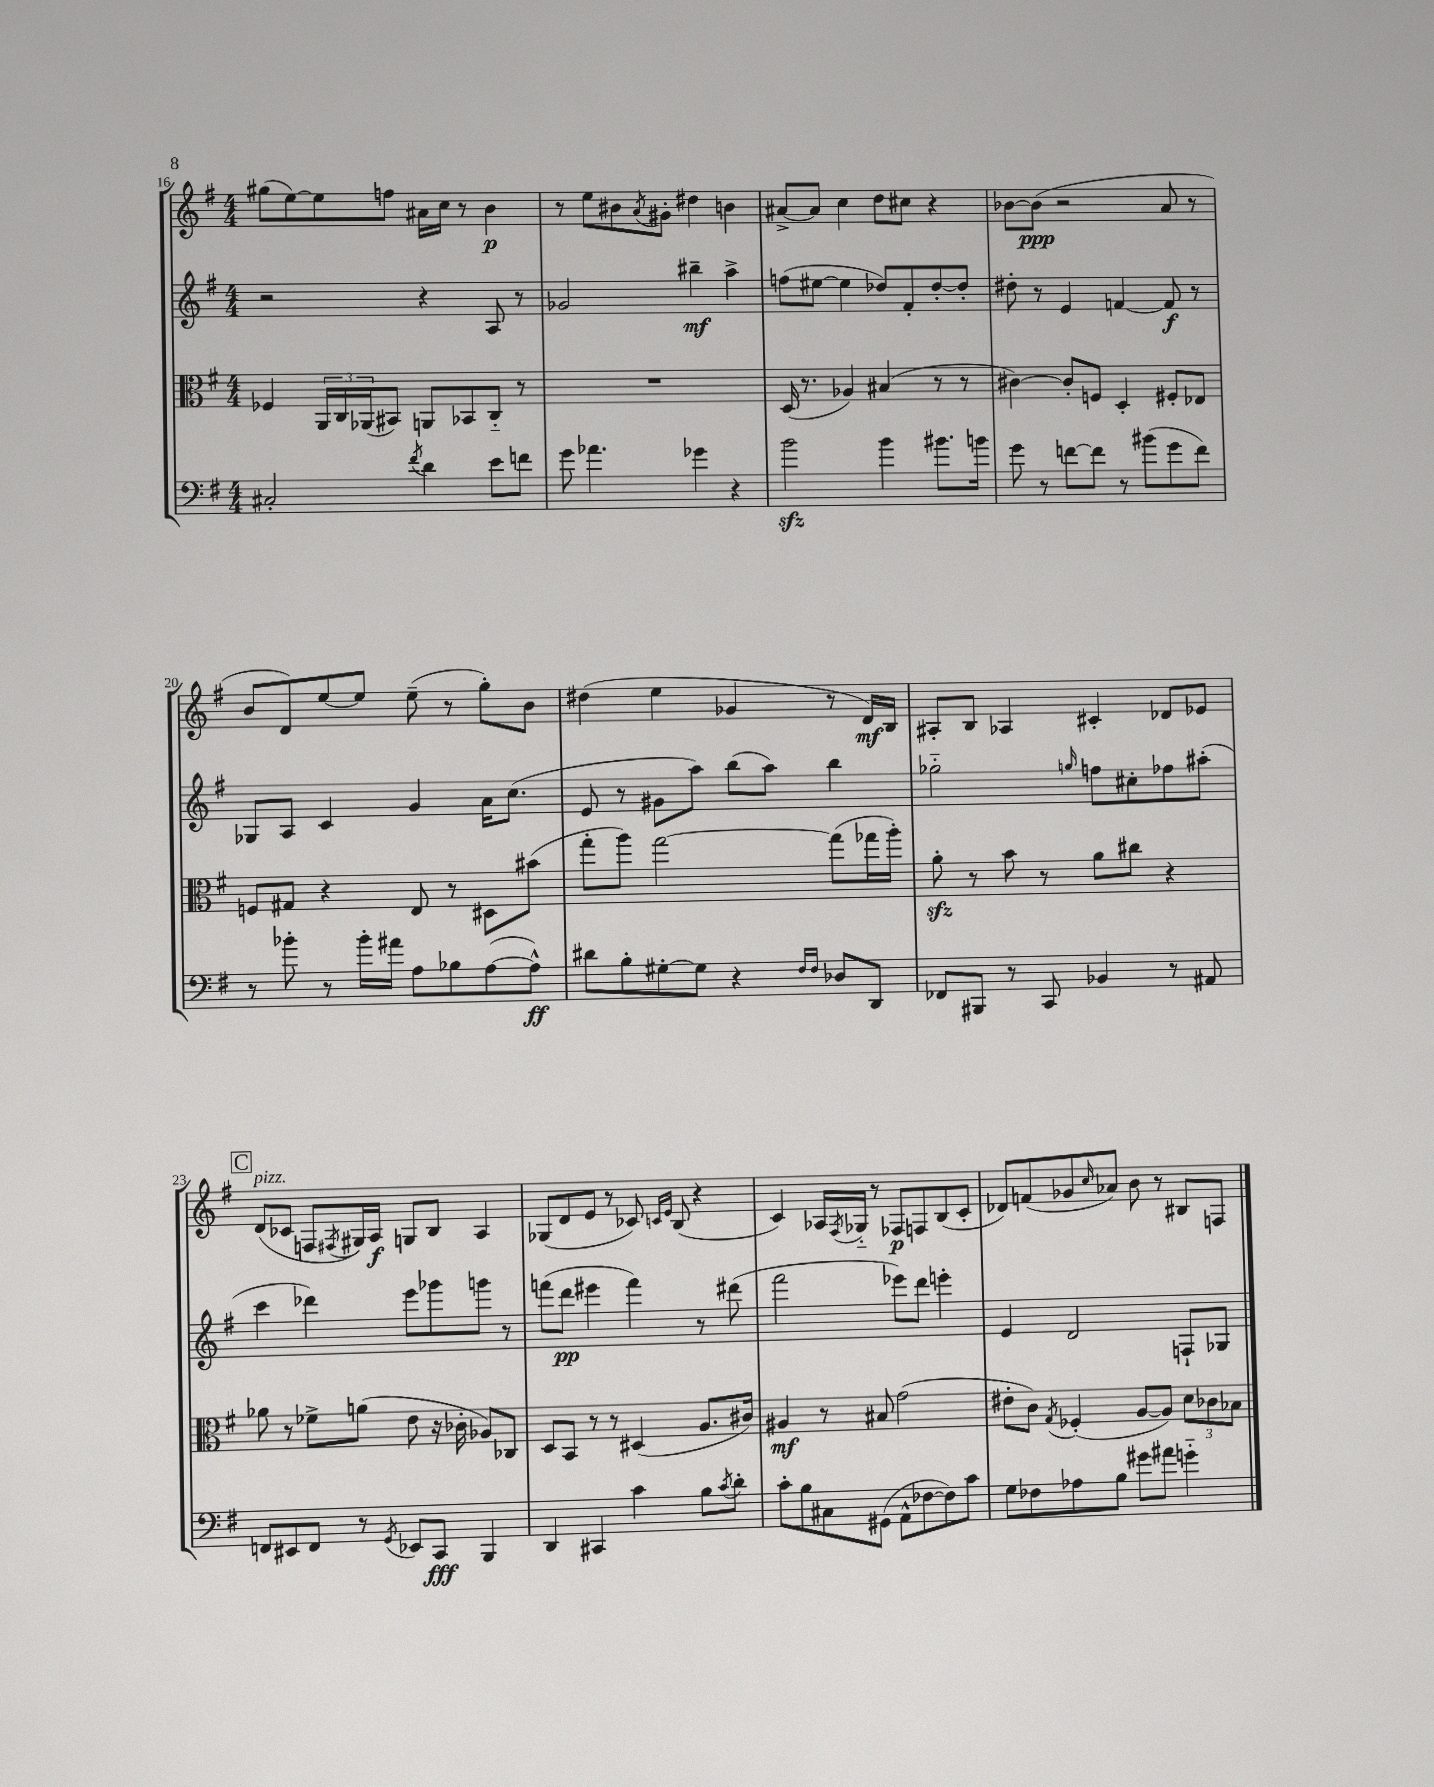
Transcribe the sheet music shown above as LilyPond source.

<<
\new StaffGroup <<
\new Staff = "s0" {
    \clef treble \key g \major \numericTimeSignature \time 4/4
    gis''8( e''8~) e''8 f''8 ais'16 c''16 r8 b'4\p |
    r8 e''8 bis'8 \acciaccatura { a'8 } gis'8-. dis''4 b'4 |
    ais'8~-> ais'8 c''4 d''8 cis''8 r4 |
    bes'8~ bes'8\ppp( r2 a'8 r8 |
    b'8 d'8) e''8~ e''8 e''8--( r8 g''8-.) b'8 |
    dis''4( e''4 ges'4 r8 d'16\mf) b16 |
    ais8-. b8 aes4 cis'4-. des'8 ees'8 |
    \mark \markup { \box "C" } d'8^\markup { \italic "pizz." }( ces'8 f8 \acciaccatura { fis8 } gis16) a16\f g8 b8 a4 |
    ges8( d'8 e'8 r8 ces'8) \grace { c'16 e'16 } b8( r4 |
    c'4) aes16 \acciaccatura { fis8 } ges16-_ r8 fes8\p f8 b8( c'8-. |
    des'8) f'8( ges'8 \grace { c''16 } aes'8) b'8 r8 bis8 f8 \bar "|." |
}
\new Staff = "s1" {
    \clef treble \key g \major \numericTimeSignature \time 4/4
    r2 r4 a8 r8 |
    ges'2 bis''4--\mf a''4-> |
    f''8( eis''8~ eis''4 des''8) fis'8-. des''8~-. des''8-. |
    dis''8-. r8 e'4 f'4~ f'8\f r8 |
    ges8 a8 c'4 g'4 a'16 c''8.( |
    e'8 r8 gis'8 a''8) b''8( a''8) b''4 |
    ges''2-_ \grace { g''16 } f''8 cis''8-. fes''8 ais''8-.( |
    \mark \markup { \box "C" } c'''4 des'''4) e'''8 ges'''8 g'''8 r8 |
    f'''8( d'''8\pp eis'''4 f'''4) r8 dis'''8( |
    fis'''2 ees'''8) d'''8 e'''4-. |
    e'4 d'2 f8-! ges8 \bar "|." |
}
\new Staff = "s2" {
    \clef alto \key g \major \numericTimeSignature \time 4/4
    fes4 \tuplet 3/2 { a,16 c16 aes,16( } bis,8) a,8 bes,8 c8-_ r8 |
    R1 |
    d16( r8. aes4) bis4( r8 r8 |
    cis'4~) cis'8-. f8 d4-. fis8-. ees8 |
    f8 gis8 r4 e8 r8 dis8 bis'8( |
    g''8-. a''8) g''2~ g''8( ges''16 a''16-.) |
    a'8-.\sfz r8 b'8 r8 a'8 cis''8 r4 |
    \mark \markup { \box "C" } aes'8 r8 fes'8-> a'8( e'8 r16 ces'16-. aes8) ces8 |
    d8 b,8 r8 r8 dis4( a8. cis'16) |
    ais4\mf r8 bis8 g'2( |
    eis'8-. c'8) \acciaccatura { g8 } fes4-.( a8~ a8) \tuplet 3/2 { d'8 ces'8 bes8 } \bar "|." |
}
\new Staff = "s3" {
    \clef bass \key g \major \numericTimeSignature \time 4/4
    cis2-. \acciaccatura { fis'8 } d'4 e'8 f'8 |
    g'8 aes'4. ges'4 r4 |
    b'2\sfz b'4 bis'8. b'16 |
    g'8 r8 f'8~ f'8 r8 bis'8( g'8 f'8) |
    r8 bes'8-. r8 bes'16-. ais'16 a8 bes8 a8~( a8-^\ff) |
    dis'8 b8-. gis8~-. gis8 r4 \grace { fis16 fis16 } des8 d,8 |
    fes,8 bis,,8 r8 c,8 bes,4 r8 ais,8 |
    \mark \markup { \box "C" } f,8 eis,8 f,8 r8 \acciaccatura { g,8 } ees,8 c,8\fff b,,4 |
    d,4 cis,4 c'4 b8 \acciaccatura { c'8 } d'8-. |
    c'8-. b8 cis8 gis,8( a,8-^ fes8~ fes8) c'8 |
    g8 fes8 aes8 b8 gis'8 ais'8 g'4-_ \bar "|." |
}
>>
>>
\layout { \context { \Score currentBarNumber = #16 } }
